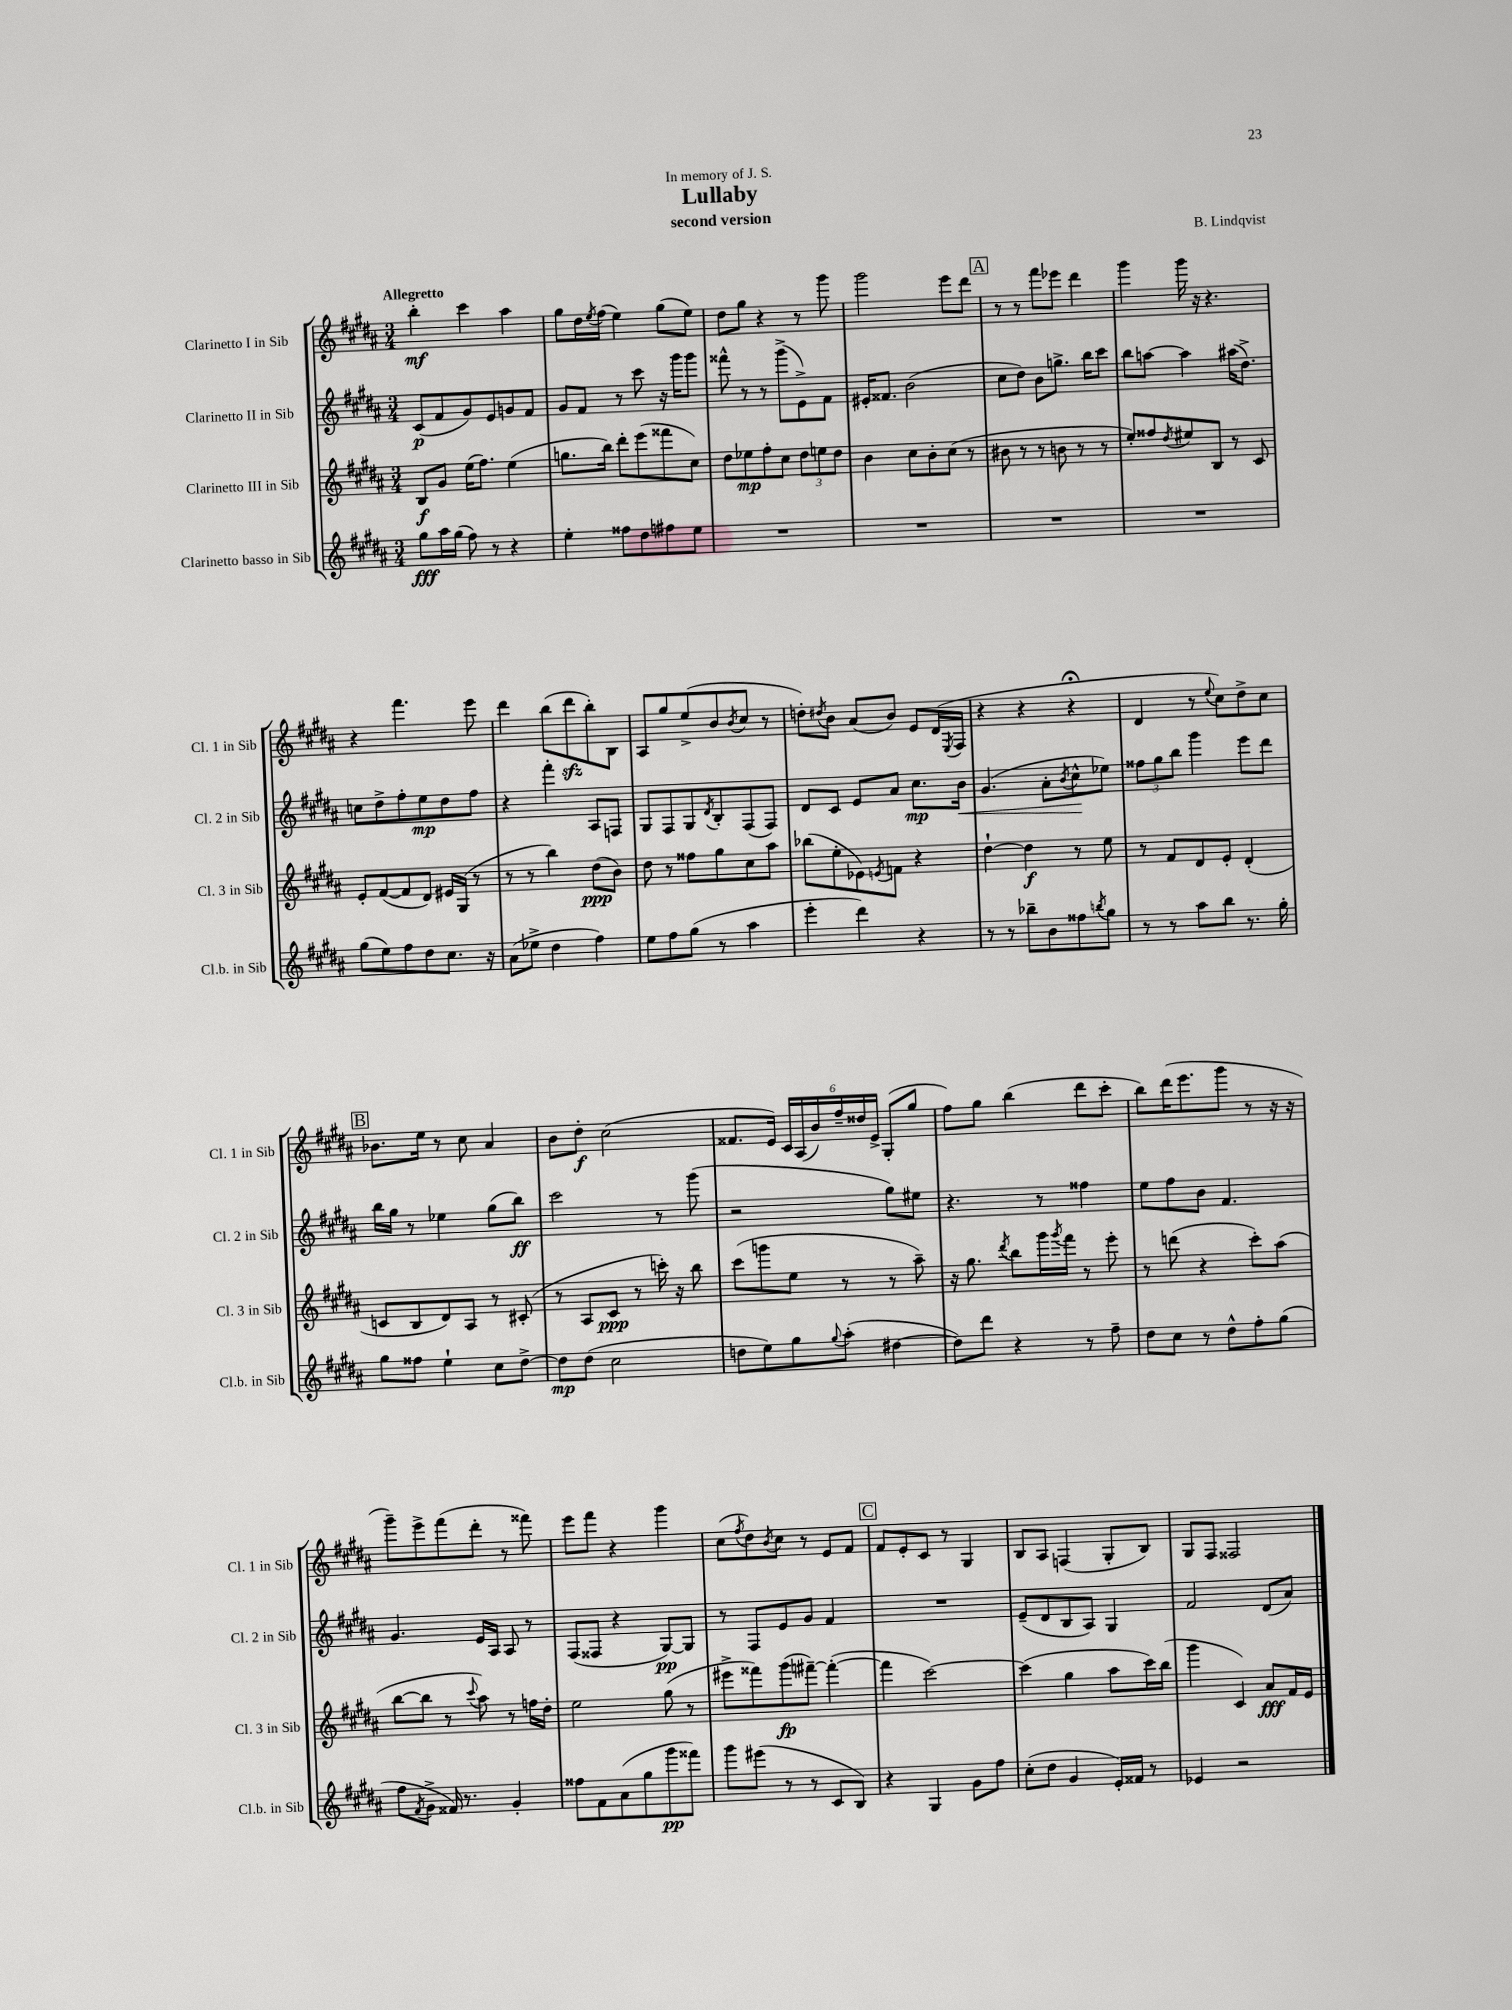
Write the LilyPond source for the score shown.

\header { title = "Lullaby" composer = "B. Lindqvist" subtitle = "second version" dedication = "In memory of J. S." }
<<
\new StaffGroup <<
\new Staff = "s0" \with { instrumentName = "Clarinetto I in Sib" shortInstrumentName = "Cl. 1 in Sib" } {
    \clef treble \key b \major \numericTimeSignature \time 3/4 \tempo "Allegretto"
    b''4-.\mf cis'''4 ais''4 |
    gis''8 dis''16 \acciaccatura { e''8 } fis''16( e''4) gis''8( e''8) |
    dis''8 gis''8 r4 r8 gis'''8 |
    gis'''2 e'''8 dis'''8 |
    \mark \markup { \box "A" } r8 r8 fis'''8 ees'''8 dis'''4 |
    gis'''4 gis'''16 r16 r4. |
    r4 fis'''4. e'''8 |
    dis'''4 b''8( dis'''8\sfz b''8-.) b8 |
    ais8 gis''8 e''8->( b'8 \acciaccatura { b'8 } cis''8 r8 |
    d''8-.) \acciaccatura { dis''8 } b'8 ais'8( b'8) e'8 dis'16( \acciaccatura { e8 } fis16 |
    r4 r4 r4\fermata |
    dis'4 r8 \appoggiatura { e''8 } cis''8) dis''8-> cis''8 |
    \mark \markup { \box "B" } bes'8. e''16 r8 cis''8 ais'4 |
    b'8 dis''8-.\f cis''2( |
    fisis'8. e'16) \tuplet 6/4 { cis'16 ais16( b'16) fis''16-- disis''16 e'16-> } gis8-.( gis''8 |
    fis''8) gis''8 b''4( dis'''8 cis'''8-. |
    b''8) dis'''16( e'''8. gis'''8 r8 r16 r16 |
    gis'''8--) e'''8-> fis'''8( dis'''8-. r8 fisis'''8) |
    e'''8 fis'''8 r4 gis'''4 |
    cis''8( \acciaccatura { fis''8 } dis''8) \acciaccatura { b'8 } cis''8 r8 e'8 fis'8 |
    \mark \markup { \box "C" } fis'8 e'8-. cis'8 r8 gis4 |
    b8 ais8 f4( gis8-. b8) |
    gis8 fis8 fisis2 \bar "|." |
}
\new Staff = "s1" \with { instrumentName = "Clarinetto II in Sib" shortInstrumentName = "Cl. 2 in Sib" } {
    \clef treble \key b \major \numericTimeSignature \time 3/4
    cis'8\p( fis'8 gis'8) e'8 g'8 fis'8 |
    gis'8 fis'8 r8 cis'''8 r16 gis'''16 gis'''8 |
    fisis'''8-^ r8 r8 gis'''8->( e'8->) fis'8 |
    eis'16-. fisis'8. b'2( |
    \mark \markup { \box "A" } cis''8 dis''8) b'8 g''8.-> b''16 cis'''8 |
    b''8 a''8~ a''4 ais''16( dis''8.->) |
    c''8 dis''8-> fis''8-. e''8\mp dis''8 fis''8 |
    r4 fis'''4-. ais8 f8 |
    gis8 fis8 gis8 \acciaccatura { dis'8 } b8-. fis8( fis8) |
    dis'8 cis'8 e'8 ais'8 cis''8.\mp b'16\< |
    gis'4.( ais'8-. \acciaccatura { b'8 } cis''8-^\! ees''8) |
    \tuplet 3/2 { fisis''8 gis''8 b''8 } gis'''4 e'''8 dis'''8 |
    \mark \markup { \box "B" } b''16 gis''16 r8 ees''4 gis''8( b''8\ff) |
    cis'''2 r8 gis'''8( |
    r2 gis''8) eis''8 |
    r4. r8 fisis''4 |
    e''8 fis''8 b'8 fis'4. |
    gis'4. e'16 ais16 ais8 r8 |
    fis8( fisis8 r4 gis8~\pp) gis8 |
    r8 fis8 e'8 gis'8 fis'4 |
    \mark \markup { \box "C" } R2. |
    e'8--( dis'8 b8 ais8) gis4 |
    fis'2 dis'8( ais'8) \bar "|." |
}
\new Staff = "s2" \with { instrumentName = "Clarinetto III in Sib" shortInstrumentName = "Cl. 3 in Sib" } {
    \clef treble \key b \major \numericTimeSignature \time 3/4
    b8\f gis'8 e''16( fis''8.) e''4( |
    g''8. b''16) dis'''8-. e'''8( fisis'''8 cis''8) |
    dis''8 ees''8\mp fis''8-. cis''8 \tuplet 3/2 { dis''8 e''8 dis''8 } |
    b'4 cis''8 b'8-. cis''8( r8 |
    \mark \markup { \box "A" } bis'8 r8 r8 b'8 r8 r8 |
    e''8-.) fisis''8 \acciaccatura { dis''8 } eis''8 b8 r8 cis'8 |
    e'8-. fis'8~( fis'8 dis'8) eis'16 gis16( r8 |
    r8 r8 b''4) dis''8\ppp( b'8) |
    dis''8 r8 fisis''8 gis''8 cis''8 ais''8 |
    bes''8( e''8-. ees'8) \acciaccatura { e'8 } f'8 r4 |
    dis''4~-! dis''4\f r8 e''8 |
    r8 fis'8 dis'8 e'8-. dis'4-.( |
    \mark \markup { \box "B" } c'8 b8 dis'8) ais8 r8 cis'8-.( |
    r8 ais8 cis'8\ppp r8 c'''16-.) r16 b''8 |
    cis'''8( g'''8 e''8 r8 r8 ais''8--) |
    r16 gis''8. \acciaccatura { dis'''8 } b''8 gis'''16 \acciaccatura { gis'''8 } fis'''16 r8 e'''8-. |
    r8 d'''8( r4 cis'''8-.) ais''8( |
    b''8~ b''8 r8 \appoggiatura { cis'''8 } ais''8) r8 f''16 dis''16-. |
    e''2 gis''8( r8 |
    eis'''8-> fisis'''8) gis'''8\fp( fis'''8~--) fis'''4~-.( |
    \mark \markup { \box "C" } fis'''4 cis'''2~) |
    cis'''4( gis''4 ais''8 cis'''16) b''16( |
    gis'''4 cis'4) ais'8\fff fis'16 e'16 \bar "|." |
}
\new Staff = "s3" \with { instrumentName = "Clarinetto basso in Sib" shortInstrumentName = "Cl.b. in Sib" } {
    \clef treble \key b \major \numericTimeSignature \time 3/4
    gis''8\fff ais''16 gis''16( fis''8) r8 r4 |
    e''4-. fisis''8 dis''8 fis''8 e''8 |
    R2. |
    R2. |
    \mark \markup { \box "A" } R2. |
    R2. |
    gis''8( e''8) fis''8 dis''8 cis''8. r16 |
    ais'8( ees''8-> dis''4 fis''4) |
    e''8 fis''8 gis''8( r8 ais''4 |
    e'''4-. dis'''4) r4 |
    r8 r8 bes''8-- b'8 fisis''8 \acciaccatura { b''8 } gis''8 |
    r8 r8 ais''8 b''8 r8. gis''16-. |
    \mark \markup { \box "B" } gis''8 fisis''8 e''4-! cis''8 dis''8~-> |
    dis''8\mp dis''8( cis''2 |
    d''8 e''8) gis''8 \appoggiatura { gis''8 } ais''8-.( dis''4~ |
    dis''8) dis'''8 r4 r8 fis''8-- |
    dis''8 cis''8 r8 dis''8-^ fis''8-. gis''8( |
    fis''8 \acciaccatura { fis'8 } gis'8-> fisis'16) r8. gis'4-. |
    fisis''8 fis'8 ais'8( gis''8 gis'''8\pp fisis'''8) |
    gis'''8 eis'''8( r8 r8 cis'8 b8) |
    \mark \markup { \box "C" } r4 gis4 gis'8 fis''8 |
    cis''8-.( dis''8 gis'4 e'16-.) fisis'16 r8 |
    ees'4 r2 \bar "|." |
}
>>
>>
\layout { \context { \Score \remove "Bar_number_engraver" } }
